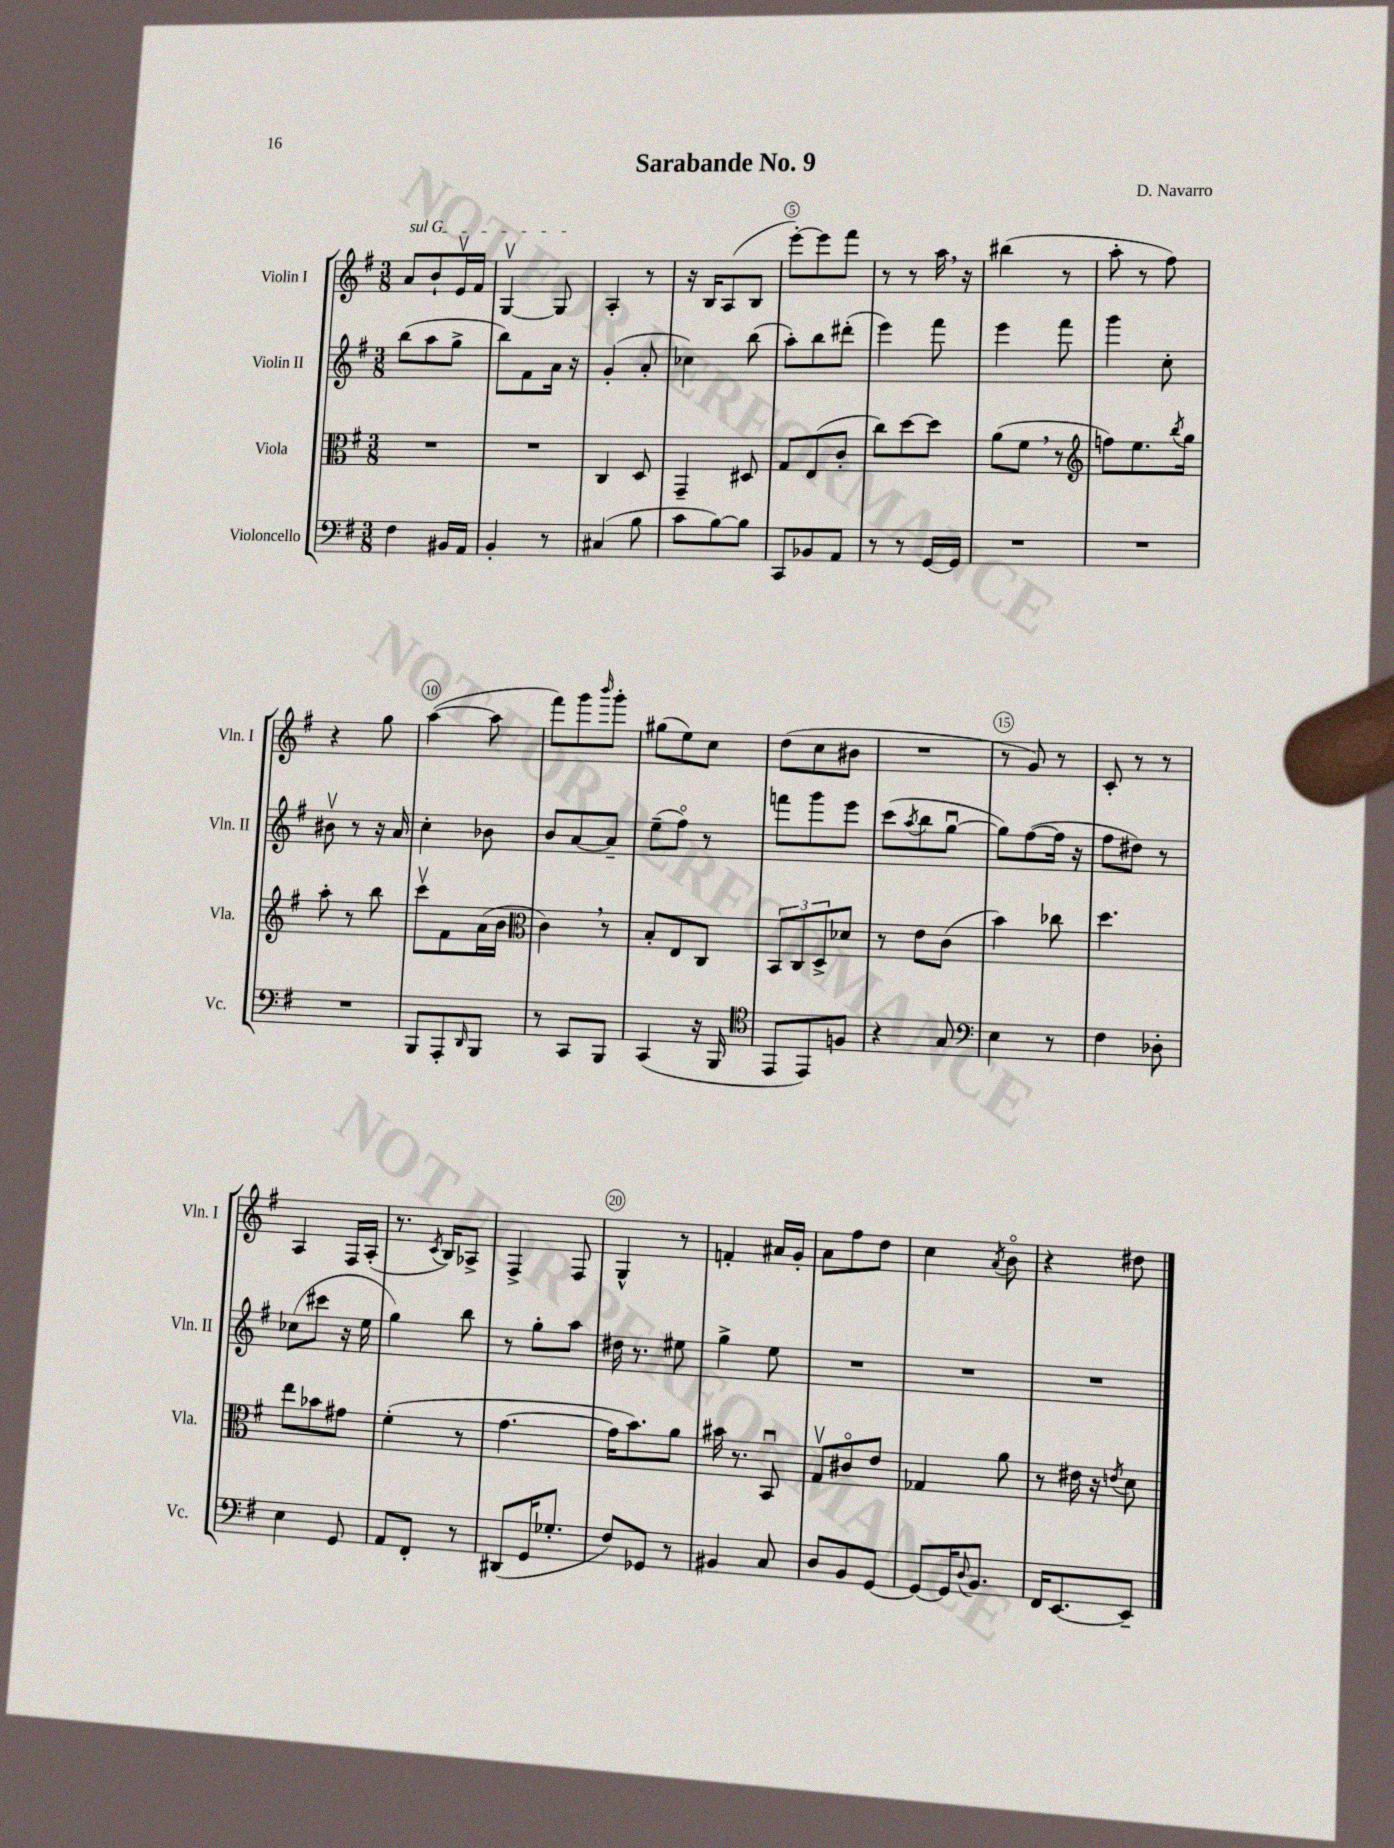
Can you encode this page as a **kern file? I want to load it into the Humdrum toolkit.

**kern	**kern	**kern	**kern
*staff4	*staff3	*staff2	*staff1
*clefF4	*clefC3	*clefG2	*clefG2
*k[f#]	*k[f#]	*k[f#]	*k[f#]
*M3/8	*M3/8	*M3/8	*M3/8
4F#	4.r	(8bb	8a
.	.	8aa	8b`
16BB#	.	8gg^	16ev
16AA	.	.	16f#
=	=	=	=
4BB'	4.r	8bb)	[4Gv
.	.	8f#	.
8r	.	16a	8G]
.	.	16r	.
=	=	=	=
(4C#	4C	(4g'	4A'
8B	8D	8a'	8r
=	=	=	=
8c	4GG~	4cc-)	16r
.	.	.	16B
[8B)	.	.	(8A
8B]	8D#	(8bb	8B
=	=	=	=
8CC	8G	8aa')	[8eee')
8BB-	(8E	8bb	8eee]
8AA	8c'	(8ddd#'	8fff#
=	=	=	=
8r	8cc)	4eee)	8r
8r	[8dd	.	8r
[16GG	8dd]	8fff#	16aa
16GG]	.	.	16r
=	=	=	=
4.r	(8a	4eee	(4bb#
.	8f#	.	.
.	8r	8fff#	8r
=	=	=	=
*	*clefG2	*	*
4.r	8ff)	4ggg	8aa'
.	8.ee	.	8r
.	.	8cc'	8ff#)
.	8qbb	.	.
.	16gg	.	.
=	=	=	=
4.r	8aa'	8b#v	4r
.	8r	8r	.
.	8bb	16r	8gg
.	.	16a	.
=	=	=	=
8BBB	8cccv	4cc'	([4aa
8AAA'	8f#	.	.
16qqDD	.	.	.
8BBB	(16a	8b-	8aa]
.	16b	.	.
=	=	=	=
*	*clefC3	*	*
8r	4c)	8b	8fff#)
8CC	.	[8a	8ggg
.	.	.	16qqbbb
8BBB	8r	8a~]	8ggg'
=	=	=	=
(4CC	8B'	(8ee~	(8gg#
.	8E	8ff#o)	8ee)
16r	8C	8r	8cc
16BBB	.	.	.
=	=	=	=
*clefC4	*	*	*
8EE	12BB	8fff	(8dd
.	12C	.	.
8EE)	.	8ggg	8cc
.	12D^	.	.
8F	8d-	8eee	8b#
=	=	=	=
4r	8r	(8ccc	4.r
.	.	8qaa	.
.	8e	8bb	.
8G	(8c	[8ggu	.
=	=	=	=
*clefF4	*	*	*
4E	4b)	8gg])	8r
.	.	([8ff#	8g)
8r	8cc-	16ff#]	8r
.	.	16r	.
=	=	=	=
4F#	4.dd	8ff#	8c'
.	.	8dd#)	8r
8D-'	.	8r	8r
=	=	=	=
4E	8ee	(8cc-	4A
.	8b-	8ccc#	.
8GG	8g#	16r	16F#
.	.	16ee	(16A'
=	=	=	=
8AA	(4f#'	4gg)	8.r
8FF#'	.	.	.
.	.	.	8qc
.	.	.	16B)
8r	8r	8bb	8A-^
=	=	=	=
(8DD#	[4.g	8r	4F#^
16GG	.	8gg'	.
8.G-'	.	.	.
.	.	8aa	8F#
=	=	=	=
8F#)	16g]	16dd#	4G^^
.	8.b)	8.r	.
8GG-	.	.	.
8r	8a	8ee#	8r
=	=	=	=
4BB#	16b#	4gg^	4f'
.	8.r	.	.
8C	8BBu	8ee	16a#
.	.	.	16g'
=	=	=	=
8D	8Gv	4.r	8a
8BB	8c#o	.	8ff#
[8GG	8e	.	8dd
=	=	=	=
8GG_	4G-	4.r	4cc
16GG]	.	.	.
8qqD	.	.	.
8.BB	.	.	.
.	.	.	8qa
.	8a	.	8bo
=	=	=	=
16FF#	8r	4.r	4r
[8.EE	.	.	.
.	16e#	.	.
.	16r	.	.
.	8qe	.	.
8EE~]	8d	.	8dd#
==	==	==	==
*-	*-	*-	*-
